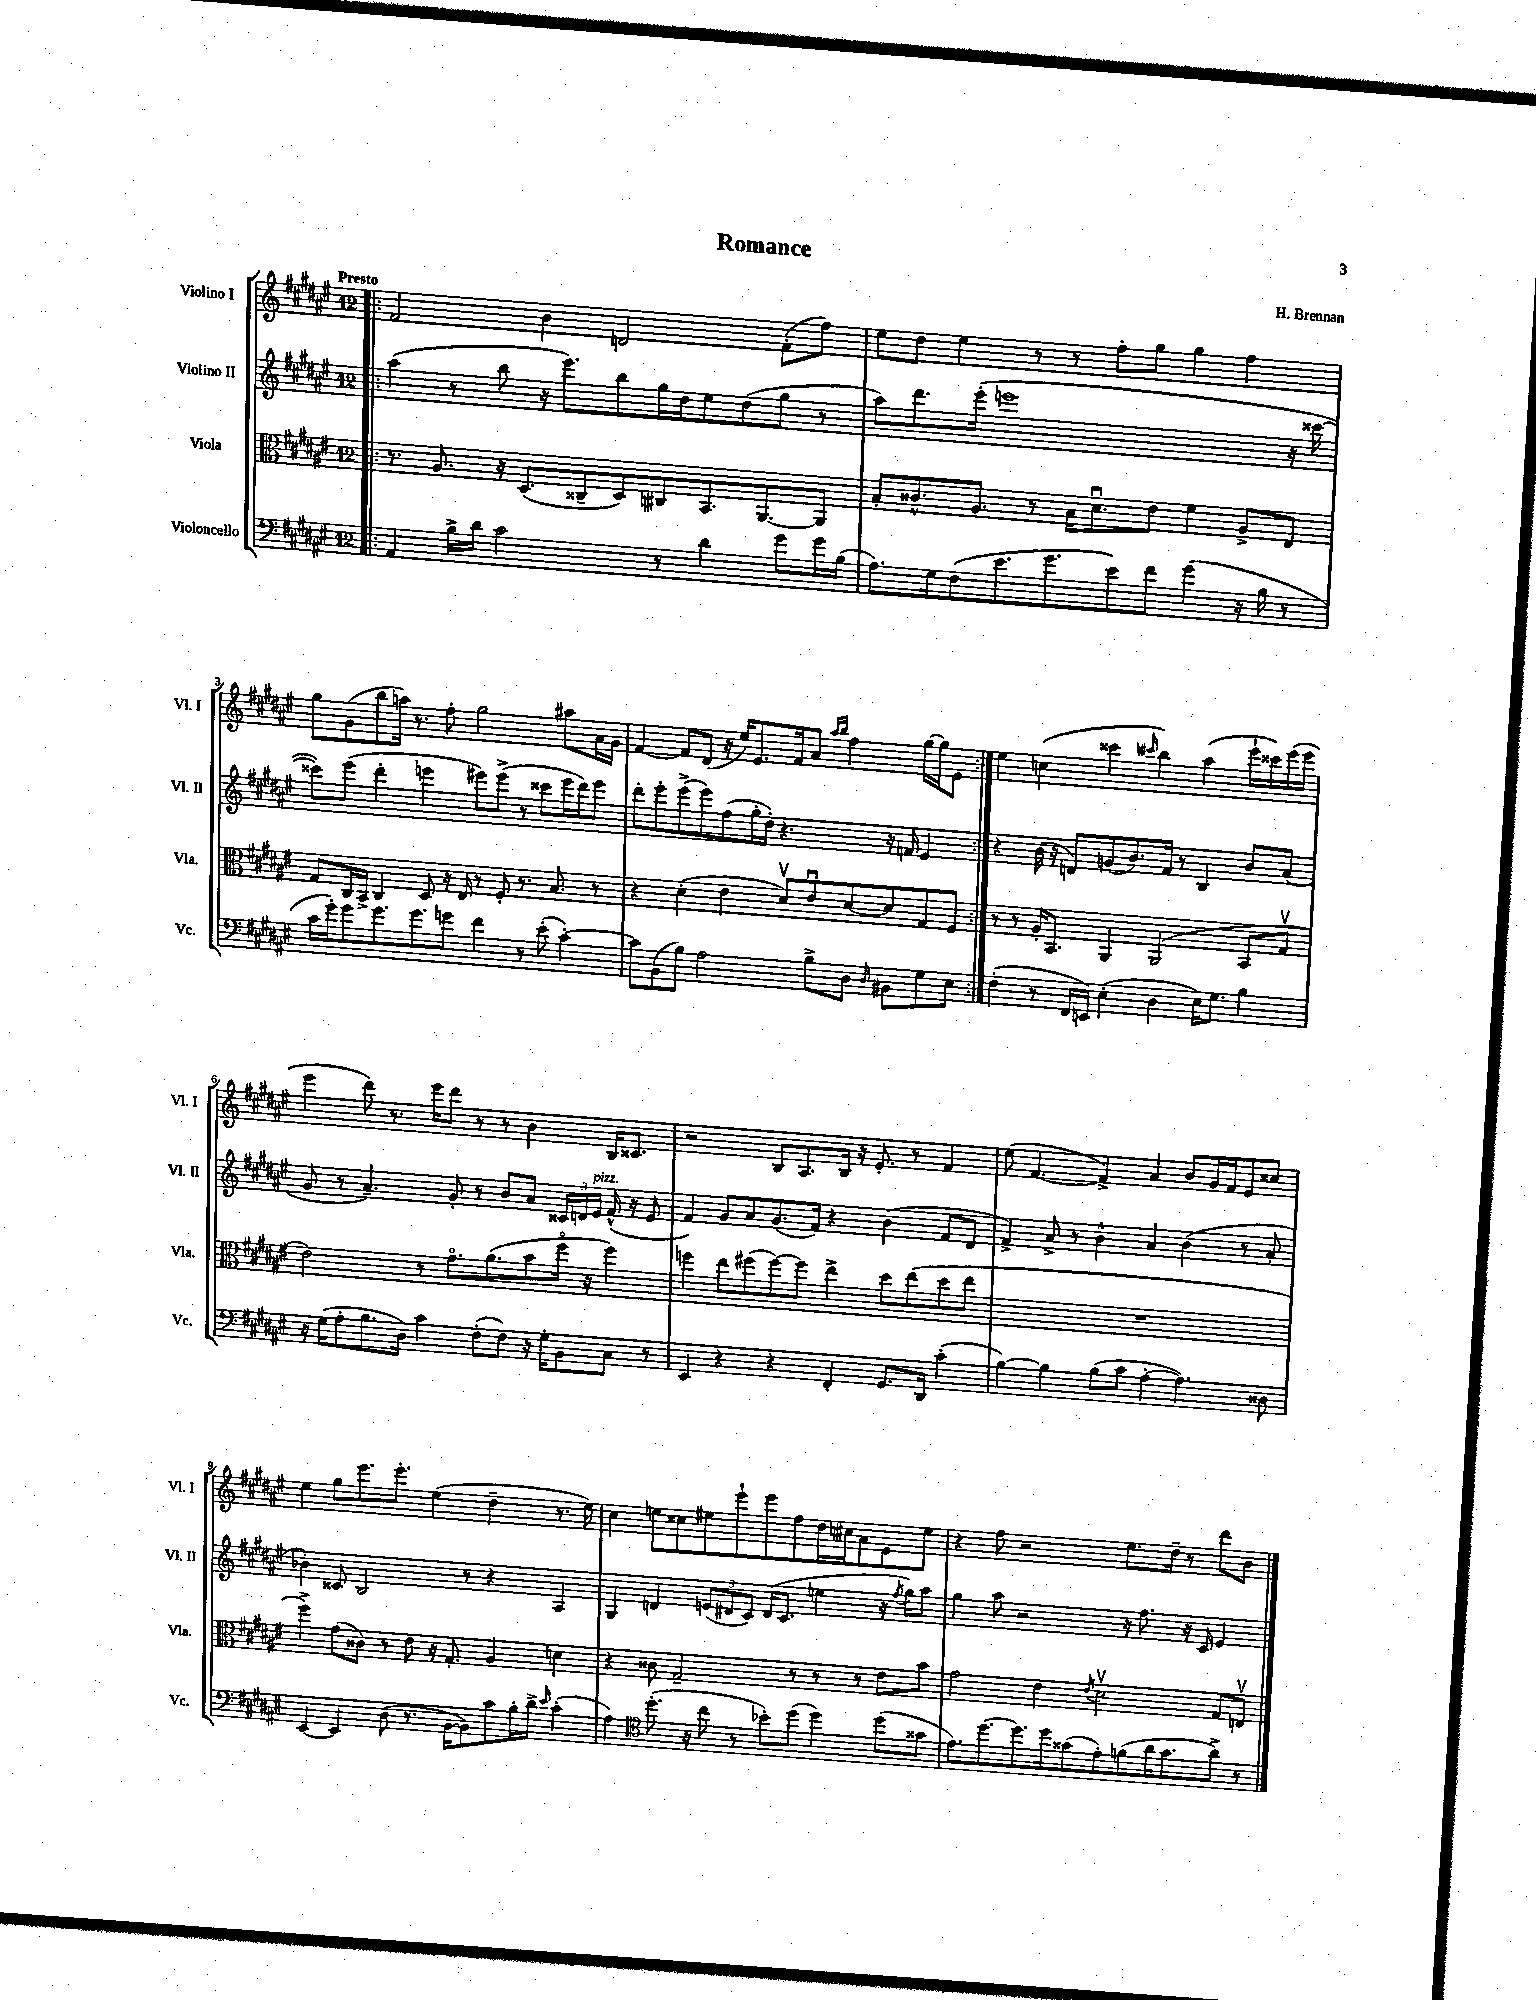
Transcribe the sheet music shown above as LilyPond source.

\header { title = "Romance" composer = "H. Brennan" }
<<
\new StaffGroup <<
\new Staff = "s0" \with { instrumentName = "Violino I" shortInstrumentName = "Vl. I" } {
    \clef treble \key fis \major \once \override Staff.TimeSignature.style = #'single-digit \time 12/8 \tempo "Presto"
    \autoBeamOff \repeat volta 2 { \bar ".|:" fis'2 b'4 d'2 fis'8[-.( fis''8]) |
    eis''8[ dis''8] eis''4 r8 r8 fis''8[-. gis''8] gis''4 fis''4 |
    gis''8[ gis'8( b''8 a''16]) r8. fis''8-. gis''2 ais''8[ ais'16 gis'16] |
    fis'4~ fis'8[ dis'8]( r16 eis''16[) eis'8. fis'16 ais'8] \grace { ais''16[ b''16] } fis''4 gis''16[~ gis''16 eis'8] | }
    eis''4 c''4( cisis'''4 \grace { cis'''16 } b''4) ais''4( eis'''16[-! cisis'''16) eis'''16( eis'''16] |
    eis'''4 dis'''8) r8. eis'''16[ dis'''8] r8 r8 b'4 b16[ cisis'8.] |
    r2 b8[ ais8. b16] r16 eis'8.-. r8 fis'4 |
    eis''8( fis'4.~ fis'4->) ais'4 b'8[ gis'16 fis'16 eis'8 cisis''8] |
    eis''4 gis''8[ eis'''8. eis'''8.]-. eis''4( dis''4-- r8. eis''16) |
    cis''4 e''8[ cisis''8 eis''8 eis'''8-! eis'''8 fis''8 dis''16 cis''16 ais'8 eis'8 eis''8] |
    r4 fis''8 r2 eis''8.[ dis''16]-- r8 dis'''8[ b'8] \bar "|." |
}
\new Staff = "s1" \with { instrumentName = "Violino II" shortInstrumentName = "Vl. II" } {
    \clef treble \key fis \major \once \override Staff.TimeSignature.style = #'single-digit \time 12/8
    \autoBeamOff \repeat volta 2 { \bar ".|:" ais''4( r8 b''8 r16 eis'''8.[) b''8 gis''16 dis''16 eis''8 dis''8( gis''8] r8 |
    ais''8[) dis'''8. eis'''16]-.( e'''1 r16 cisis'''16~ |
    cisis'''8[) eis'''8]( dis'''4-. e'''4 eis'''8[) eis'''8]->( r8 cisis'''8[ eis'''16 dis'''16) eis'''8] |
    dis'''8[-. eis'''8-. eis'''8->( eis'''8) fis''8( gis''16-. dis''16]-.) r4. r16 f'16 eis'4 | }
    r4 b'16( r16 d'8[) g'8( b'8.) fis'16] r8 b4 b'8[ ais'8]( |
    gis'8 r8 ais'4.--) gis'8-. r8 b'8[ ais'8] \tuplet 3/2 { cisis'16[ d'16 eis'16]^\markup { \italic "pizz." } } fis'16-^( r16 eis'8 |
    fis'4) gis'8[ ais'8 gis'8.( fis'16]) r4 b'4( fis'8[ dis'8] |
    fis'4->) ais'8-> r8 b'4-^ ais'4 b'4( r8 ais'8-. |
    bes'4-.) cisis'8 b2 r8 r4 ais4 |
    gis4 d'4 \tuplet 3/2 { e'8[( dis'8 cis'8]) } dis'16[( cis'8.] e''4 r16 \acciaccatura { fis''8 } gis''16[) ais''8] |
    gis''4 ais''8 r2 r16 fis''8. r16 cis'16 eis'4 \bar "|." |
}
\new Staff = "s2" \with { instrumentName = "Viola" shortInstrumentName = "Vla." } {
    \clef alto \key fis \major \once \override Staff.TimeSignature.style = #'single-digit \time 12/8
    \autoBeamOff \repeat volta 2 { \bar ".|:" r8. ais8. r16 dis8.[( cisis8-- dis8) cis8 b,8. ais,8.~ ais,8] |
    b8[-. cisis'8.-^ ais8.] r8 b16[ dis'8.\downbow eis'8] fis'4 ais8[-> eis8] |
    gis8[ cis16 b,16]-> cis4 dis8 r16 eis16 r8 fis8-. r8. b8. r8 |
    r4 dis'4-.( eis'4 dis'8[\upbow) eis'8\downbow dis'8~ dis'8 gis8 fis8] | }
    r8 r8 ais16[-. b,8.] ais,4 ais,2( b,8[ gis8]\upbow |
    eis'2) r8 gis'8.[\flageolet ais'8.( b'8 fis''16]\flageolet r16 fis''4) |
    f''4 eis''8[ fis''8( fis''8~) fis''8] eis''4-> dis''8[ eis''8( dis''8 eis''8] |
    R1. |
    fis''4->) gis'8[( cisis'8]) r8 eis'8 r16 gis8.-. ais4 d'4 |
    r4 cisis'8 gis2-- r8 r8 r8 eis'8[ b'8] |
    gis'2 eis'4 \acciaccatura { eis'8 } dis'2\upbow gis8[ e8]\upbow \bar "|." |
}
\new Staff = "s3" \with { instrumentName = "Violoncello" shortInstrumentName = "Vc." } {
    \clef bass \key fis \major \once \override Staff.TimeSignature.style = #'single-digit \time 12/8
    \autoBeamOff \repeat volta 2 { \bar ".|:" ais,4 b16[-> dis'16] cis'2 r8 dis'4 gis'8[ gis'16 b16]( |
    ais8.[) gis16 fis8( eis'8. gis'8. eis'8) fis'8] gis'4( r16 b16 r8 |
    cis'16[ gis'16-.) gis'8 gis'8. gis'8. g'8] fis'4 r8 eis'8-.( cis'4~-.) |
    cis'8[ b,8( b8]) ais2 b8[-> dis8] \grace { dis16 } bis,8[ gis8 eis8] | }
    fis4-.( r8 fis,16[ e,16]) eis4-.( dis4 eis16[) gis8.] b4 |
    r16 gis16[( ais8-. b8. dis16]) cis'4 fis8[-.( fis8]) r16 gis16[-. b,8 cis8] r8 |
    eis,4 r4 r4 fis,4-. gis,8.[ dis,16] cis'4-.( |
    b4~) b4 b8[( cis'8] ais4~-. ais4.) disis8 |
    eis,4~ eis,4 dis8( r8. b,16[~ b,8) cis'8 b16-. dis'16]-> \grace { eis'16 } cis'4-.( |
    ais4) \clef tenor dis''8.-.( r16 cis''8 r8 bes'8[-.) dis''8]( dis''4) dis''8[( gisis'8] |
    eis'8.[) dis''8.~ dis''8. dis''16 gisis'8( eis'8-.) f'8( ais'16 gisis'8. ais'8]->) r8 \bar "|." |
}
>>
>>
